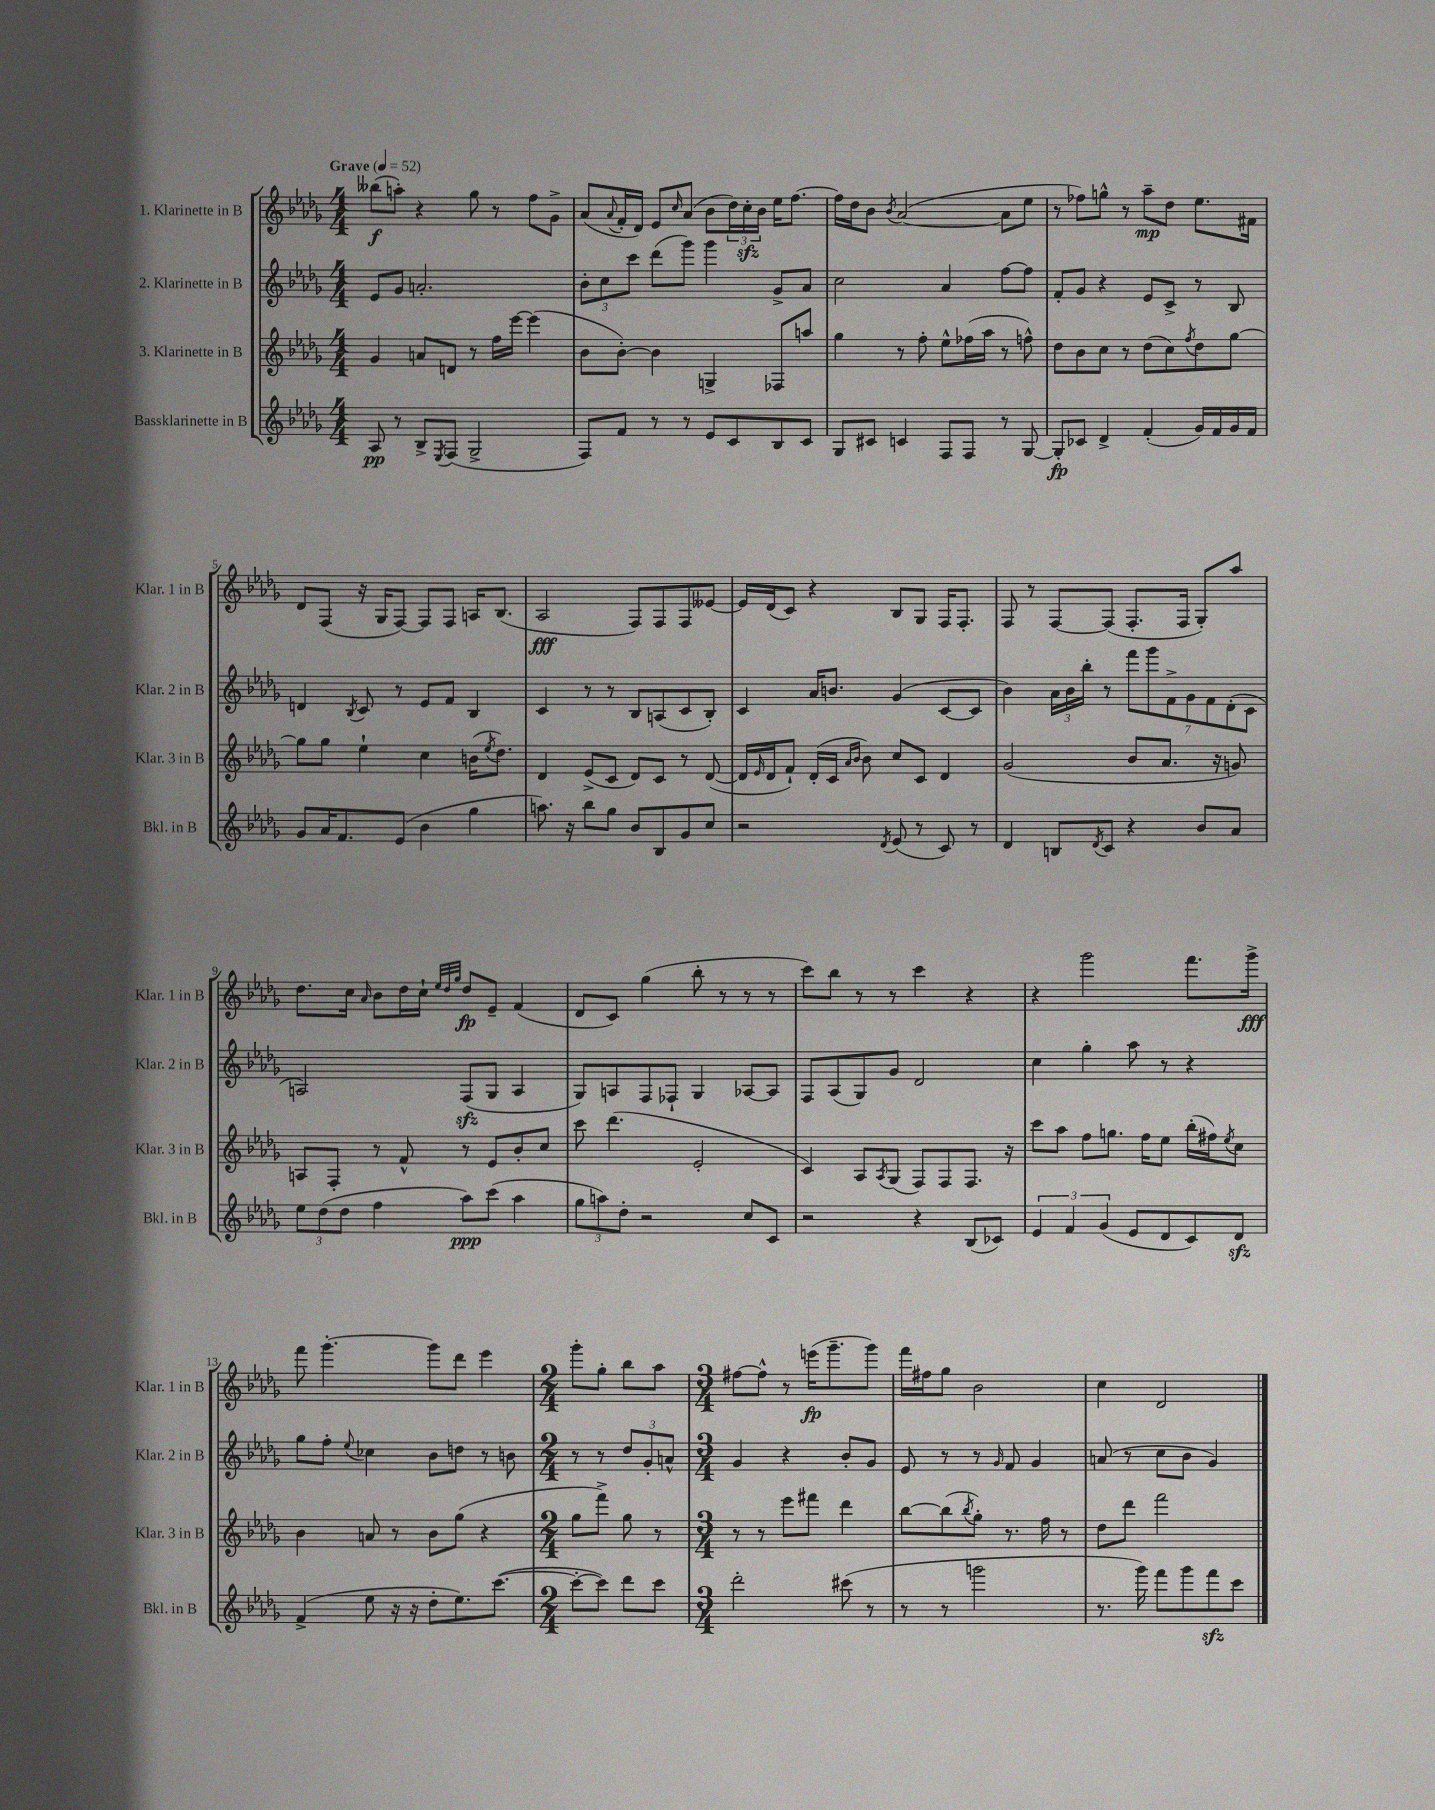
<<
\new StaffGroup <<
\new Staff = "s0" \with { instrumentName = "1. Klarinette in B" shortInstrumentName = "Klar. 1 in B" } {
    \clef treble \key des \major \numericTimeSignature \time 4/4 \tempo "Grave" 4 = 52
    beses''8\f( a''8-.) r4 ges''8 r8 f''8 ges'8-> |
    aes'8( \appoggiatura { aes'8 } f'16-. des'16) ees'8 \grace { c''16 } aes'8( bes'8 \tuplet 3/2 { des''16) c''16-.\sfz bes'16 } ees''16 f''8.~ |
    f''16 des''16 bes'8 \acciaccatura { bes'8 } aes'2~( aes'8 ees''8 |
    r8 fes''8) g''8-^ r8 aes''8--\mp des''8 ees''8. fis'16 |
    des'8 f8( r16 ges16 f8~) f8 f8 a16 bes8.( |
    aes2\fff f8) f8 f8 eeses'8~ |
    eeses'16 des'16( c'8) r4 bes8 ges8 f16 f8.-. |
    f8 r8 f8~ f8( f8.-. f16 ges8-.) aes''8 |
    des''8. c''16 \grace { aes'16 } bes'8 des''16 c''16-! \grace { ees''32 des''32 ges''32 } des''8\fp ees'8-- f'4( |
    des'8 c'8) ges''4( bes''8-. r8 r8 r8 |
    c'''8) bes''8 r8 r8 c'''4 r4 |
    r4 ges'''2 f'''8. ges'''16->\fff |
    f'''8 ges'''4.~-. ges'''8 des'''8 ees'''4 |
    \numericTimeSignature \time 2/4 ges'''8-. ges''8-. bes''8 aes''8 |
    \numericTimeSignature \time 3/4 fis''8~ fis''8-^ r8 e'''16\fp( ges'''8.-- ges'''8) |
    f'''16 fis''16 ges''8 bes'2 |
    c''4 des'2 \bar "|." |
}
\new Staff = "s1" \with { instrumentName = "2. Klarinette in B" shortInstrumentName = "Klar. 2 in B" } {
    \clef treble \key des \major \numericTimeSignature \time 4/4
    ees'8 ges'8 a'2.-. |
    \tuplet 3/2 { bes'8-. c''8 c'''8 } des'''8( ges'''8) ges'''4 ges'8-> aes'8 |
    c''2 aes'4 f''8~ f''8 |
    f'8-. ges'8 r4 ees'8 c'8-> r8 bes8 |
    d'4 \acciaccatura { bes8 } c'8 r8 ees'8 f'8 bes4 |
    c'4 r8 r8 bes8 a8( c'8 bes8-.) |
    c'4 aes'16 b'8. ges'4( c'8~ c'8 |
    bes'4) \tuplet 3/2 { aes'16 bes'16 bes''16-. } r8 \tuplet 7/4 { f'''8 ges'''8 f'8-> ges'8 f'8 des'8-.( c'8 } |
    a2) f8\sfz( ges8 a4 |
    ges8) a8 f8 fes8-! ges4 aes8~ aes8 |
    f8 aes8( ges8) ges'8 des'2 |
    c''4 ges''4-. aes''8 r8 r4 |
    ges''8 f''8-. \appoggiatura { ees''8 } ces''4 bes'8 d''8 r8 b'8 |
    \numericTimeSignature \time 2/4 r8 r8 \tuplet 3/2 { des''8 ges'8-. a'8-^ } |
    \numericTimeSignature \time 3/4 ges'4 r4 bes'8-. ges'8 |
    ees'8 r8 r8 \grace { ges'16 } f'8 ges'4 |
    a'8( r8 c''8 bes'8 ges'4) \bar "|." |
}
\new Staff = "s2" \with { instrumentName = "3. Klarinette in B" shortInstrumentName = "Klar. 3 in B" } {
    \clef treble \key des \major \numericTimeSignature \time 4/4
    ges'4 a'8 d'8 r8 f''16 ees'''16~ ees'''4( |
    bes'8 bes'8~-.) bes'4 g4-> fes8 a''8 |
    ges''4 r8 f''8-. ees''8-^ fes''16( aes''16 r8 f''8-^) |
    des''8 bes'8 c''8 r8 des''8( c''8) \acciaccatura { f''8 } des''8 ges''8~ |
    ges''8 ges''8 ees''4-! c''4 b'16( \acciaccatura { ees''8 } des''8.) |
    des'4 ees'8->( c'8 des'8) c'8 r8 des'8~( |
    des'16 \grace { ees'16 } des'16 f'8-!) des'16-.( c'16 \grace { aes'16 bes'16 } bes'8) c''8 c'8 des'4 |
    ges'2( bes'8 aes'8. r16 g'8) |
    a8 f8-. r8 f'8-^ r8 ees'8 bes'8-. c''8 |
    c'''8 des'''4.( ees'2-. |
    c'4) aes8 \acciaccatura { aes8 } ges8( f8) f8 f8. r16 |
    c'''8 aes''8 f''8 g''8. f''16 ees''8 bes''16-.( fis''16) \acciaccatura { ees''8 } c''8 |
    bes'4 a'8 r8 bes'8 ges''8( r4 |
    \numericTimeSignature \time 2/4 ges''8 f'''8->) ges''8 r8 |
    \numericTimeSignature \time 3/4 r8 r8 ees'''8 fis'''8 des'''4 |
    bes''8~ bes''8( \acciaccatura { bes''8 } ges''8-.) r8. f''16 r8 |
    des''8 des'''8 f'''2 \bar "|." |
}
\new Staff = "s3" \with { instrumentName = "Bassklarinette in B" shortInstrumentName = "Bkl. in B" } {
    \clef treble \key des \major \numericTimeSignature \time 4/4
    aes8\pp r8 bes8-> \acciaccatura { ees8 } f8( ges2-> |
    f8) f'8 r8 r8 ees'8 c'8 bes8 c'8 |
    ges8 cis'8 c'4 f8 f8 r8 ges8~ |
    ges8-.\fp ces'8 des'4-> f'4-.( ges'16) f'16 ges'16 f'16 |
    ges'8 aes'16 f'8. ees'8( bes'4 ges''4 |
    a''8.) r16 bes''8 ges''8 bes'8 bes8 ges'8 c''8 |
    r2 \acciaccatura { des'8 } ees'8( r8 c'8) r8 |
    des'4 b8 \acciaccatura { des'8 } c'8 r4 bes'8 aes'8 |
    \tuplet 3/2 { ees''8 des''8( des''8 } f''4 aes''8\ppp) c'''8( aes''4 |
    \tuplet 3/2 { ges''8 a''8) des''8-. } r2 c''8 c'8 |
    r2 r4 bes8( ces'8) |
    \tuplet 3/2 { ees'4 f'4 ges'4( } ees'8 des'8 c'8) des'8\sfz |
    f'4->( ees''8 r16 r16 des''8-. ees''8.) c'''8.~( |
    \numericTimeSignature \time 2/4 c'''8~-. c'''8) des'''8 c'''8 |
    \numericTimeSignature \time 3/4 des'''2-. cis'''8( r8 |
    r8 r8 g'''2 |
    r8. ges'''16) f'''8 ges'''8 f'''8\sfz c'''8 \bar "|." |
}
>>
>>
